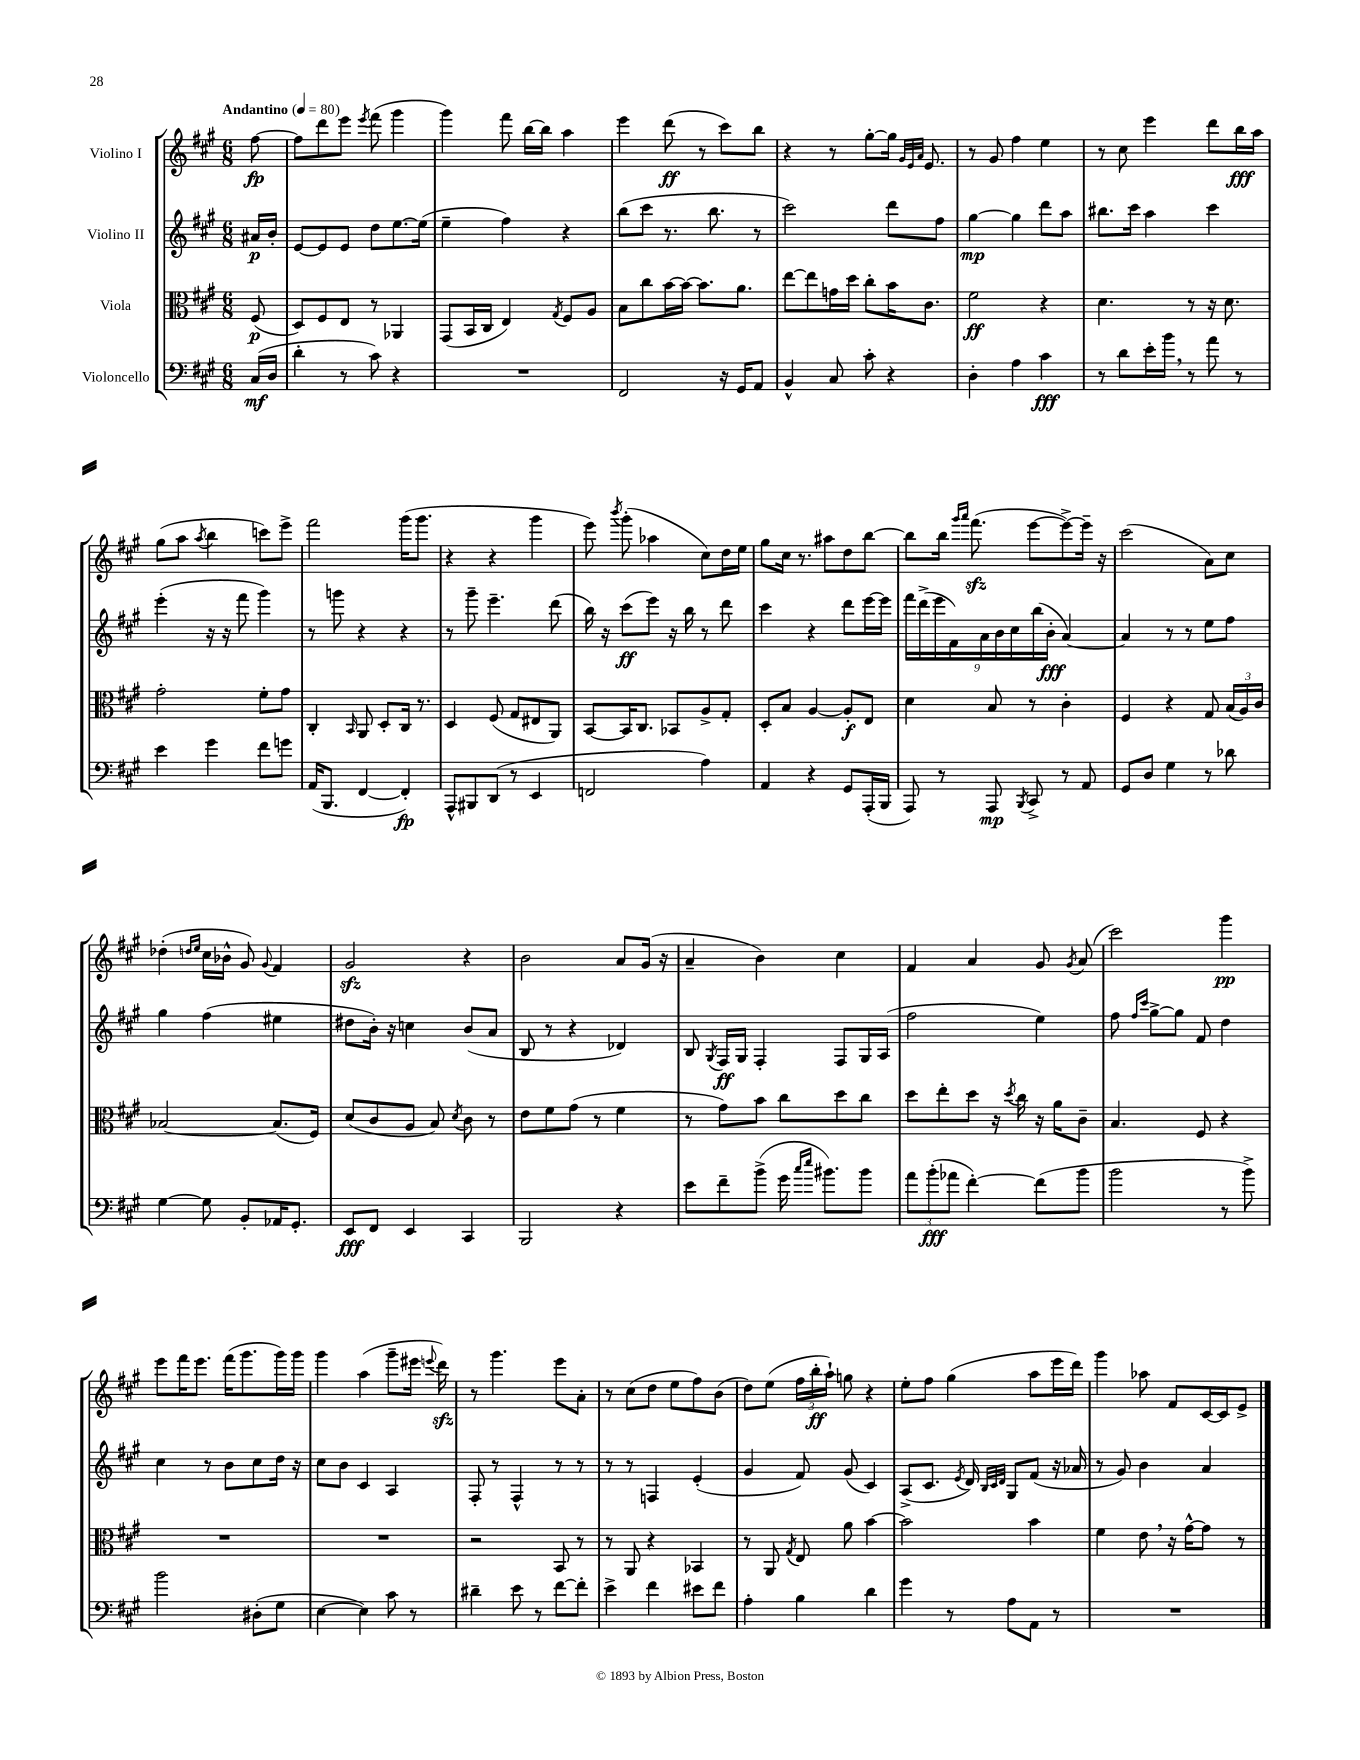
<<
\new StaffGroup <<
\new Staff = "s0" \with { instrumentName = "Violino I" } {
    \clef treble \key a \major \numericTimeSignature \time 6/8 \partial 8 \tempo "Andantino" 4 = 80
    \autoBeamOff fis''8~\fp |
    fis''8[ d'''8 e'''8] \acciaccatura { e'''8 } fis'''8( gis'''4 |
    gis'''4) fis'''8 b''16[~ b''16] a''4 |
    e'''4 d'''8\ff( r8 cis'''8[) b''8] |
    r4 r8 gis''8[~-. gis''16] \grace { gis'32[ e'32 a'32] } e'8. |
    r8 gis'8 fis''4 e''4 |
    r8 cis''8 e'''4 d'''8[ b''16\fff a''16] |
    gis''8[( a''8] \acciaccatura { a''8 } b''4 c'''8[) e'''8]-> |
    fis'''2 gis'''16[( gis'''8.] |
    r4 r4 gis'''4 |
    e'''8) \acciaccatura { b'''8 } gis'''8-.( aes''4 cis''8[) d''16 e''16] |
    gis''8[ cis''16] r8. ais''8[ d''8 b''8]~ |
    b''8[ b''16] \grace { gis'''16[ a'''16] } fis'''8.\sfz( e'''8[~ e'''8~->) e'''16]-- r16 |
    cis'''2( a'8[) cis''8] |
    des''4-.( \grace { d''16[ e''16] } cis''16[ bes'16]-^ gis'8) \appoggiatura { gis'8 } fis'4 |
    gis'2\sfz r4 |
    b'2 a'8[ gis'16]( r16 |
    a'4-- b'4) cis''4 |
    fis'4 a'4 gis'8 \acciaccatura { gis'8 } a'8( |
    cis'''2) gis'''4\pp |
    e'''8[ fis'''16 e'''8.] fis'''16[( gis'''8. gis'''16) gis'''16] |
    gis'''4 a''4( gis'''8[-- eis'''16] \appoggiatura { e'''8 } d'''16\sfz) |
    r8 gis'''4. e'''8[ a'8]-. |
    r8 cis''8[( d''8] e''8[ fis''8) b'8]( |
    d''8[) e''8]( \tuplet 3/2 { fis''16[ b''16-.\ff a''16]-!) } g''8 r4 |
    e''8[-. fis''8] gis''4( a''8[ e'''16 d'''16]) |
    gis'''4 aes''8 fis'8[ cis'16~ cis'16 e'8]-> \bar "|." |
}
\new Staff = "s1" \with { instrumentName = "Violino II" } {
    \clef treble \key a \major \numericTimeSignature \time 6/8 \partial 8
    \autoBeamOff ais'16[\p b'16]-. |
    e'8[~ e'8 e'8] d''8[ e''8.~ e''16]( |
    e''4-- fis''4) r4 |
    b''8[( cis'''8] r8. b''8. r8 |
    cis'''2) d'''8[ fis''8] |
    gis''4~\mp gis''4 d'''8[ a''8] |
    bis''8.[ cis'''16] a''4 cis'''4 |
    e'''4-.( r16 r16 fis'''8 gis'''4) |
    r8 g'''8 r4 r4 |
    r8 gis'''8-- e'''4.-- d'''8( |
    b''16) r16 cis'''8[\ff( e'''8]) r16 b''16 r8 d'''8 |
    cis'''4 r4 d'''8[ e'''16~ e'''16] |
    \tuplet 9/8 { fis'''16[ d'''16->( e'''16 fis'16) a'16 b'16 cis''16 b''16( b'16]-.\fff } a'4~) |
    a'4 r8 r8 e''8[ fis''8] |
    gis''4 fis''4( eis''4 |
    dis''8[ b'16]-.) r16 c''4 b'8[( a'8] |
    b8 r8 r4 des'4) |
    b8 \acciaccatura { gis8 } fis16[\ff gis16] fis4-. fis8[ gis16 a16]( |
    fis''2 e''4) |
    fis''8 \grace { fis''16[ cis'''16] } gis''8[~-> gis''8] fis'8 d''4 |
    cis''4 r8 b'8[ cis''8 d''16] r16 |
    cis''8[ b'8] cis'4 a4 |
    fis8-. r8 fis4-^ r8 r8 |
    r8 r8 f4 e'4-.( |
    gis'4 fis'8) gis'8( cis'4) |
    a8[->( cis'8.] \acciaccatura { e'8 } d'16) \grace { b32[ cis'32 d'32] } gis8[ fis'8]( r16 aes'16 |
    r8 gis'8) b'4 a'4 \bar "|." |
}
\new Staff = "s2" \with { instrumentName = "Viola" } {
    \clef alto \key a \major \numericTimeSignature \time 6/8 \partial 8
    \autoBeamOff fis8\p( |
    d8[) fis8 e8] r8 aes,4 |
    gis,8[( b,16 cis16] e4) \acciaccatura { gis8 } fis8[ a8] |
    b8[ cis''8 b'16~ b'16]~ b'8.[ a'8.] |
    e''8[~ e''8 g'16 d''16] cis''8[-. b'16 cis'8.] |
    fis'2\ff r4 |
    d'4. r8 r16 d'8. |
    gis'2-. fis'8[-. gis'8] |
    cis4-. \grace { b,16 } a,8 d8[-. cis16] r8. |
    d4 fis8( gis8[ eis8 a,8]) |
    b,8[~ b,16 cis8.] bes,8[ a8-> gis8]-. |
    d8[-. b8] a4~ a8[-.\f e8] |
    d'4 b8 r8 cis'4-. |
    fis4 r4 gis8 \tuplet 3/2 { b16[( a16) cis'16] } |
    bes2~ bes8.[( fis16]) |
    d'8[( cis'8 a8] b8) \acciaccatura { d'8 } cis'8 r8 |
    e'8[ fis'8 gis'8]( r8 fis'4 |
    r8 gis'8[) b'8] cis''8[ d''8 cis''8] |
    d''8[ e''8-. d''8] r16 \acciaccatura { d''8 } cis''16 r16 a'16[ cis'8]-- |
    b4. fis8 r4 |
    R2. |
    R2. |
    r2 b,8 r8 |
    r8 a,8 r4 bes,4 |
    r8 a,8 \acciaccatura { gis8 } e8 a'8 b'4~ |
    b'2 b'4 |
    fis'4 e'8 \breathe r16 gis'16[~-^ gis'8] r8 \bar "|." |
}
\new Staff = "s3" \with { instrumentName = "Violoncello" } {
    \clef bass \key a \major \numericTimeSignature \time 6/8 \partial 8
    \autoBeamOff cis16[\mf( d16] |
    d'4-. r8 cis'8) r4 |
    R2. |
    fis,2 r16 gis,16[ a,8] |
    b,4-^ cis8 cis'8-. r4 |
    d4-. a4 cis'4\fff |
    r8 d'8[ e'16-. b'16] \breathe r8 a'8 r8 |
    e'4 gis'4 fis'8[ g'8] |
    a,16[( b,,8.] fis,4~ fis,4-.\fp) |
    a,,8[-^ bis,,8 d,8]( r8 e,4 |
    f,2 a4) |
    a,4 r4 gis,8[ a,,16-.( b,,16] |
    a,,8) r8 a,,8\mp \acciaccatura { b,,8 } cis,8-> r8 a,8 |
    gis,8[ d8] gis4 r8 des'8 |
    gis4~ gis8 b,8[-. aes,16 gis,8.]-. |
    e,8[\fff fis,8] e,4 cis,4 |
    b,,2 r4 |
    e'8[ fis'8-- b'8]->( gis'16 \grace { cis''16[ e''16] } bis'8.[) bis'8] |
    \tuplet 3/2 { a'8[ b'8-.\fff( aes'8] } fis'4~-.) fis'8[( b'8] |
    b'2 r8 b'8->) |
    b'2 dis8[-.( gis8] |
    e4~ e4) cis'8 r8 |
    dis'4-- e'8 r8 fis'8[~ fis'8]-. |
    e'4-> fis'4 eis'8[ fis'8] |
    a4-. b4 d'4 |
    gis'4 r8 a8[ a,8] r8 |
    R2. \bar "|." |
}
>>
>>
\layout { \context { \Score \remove "Bar_number_engraver" } }
